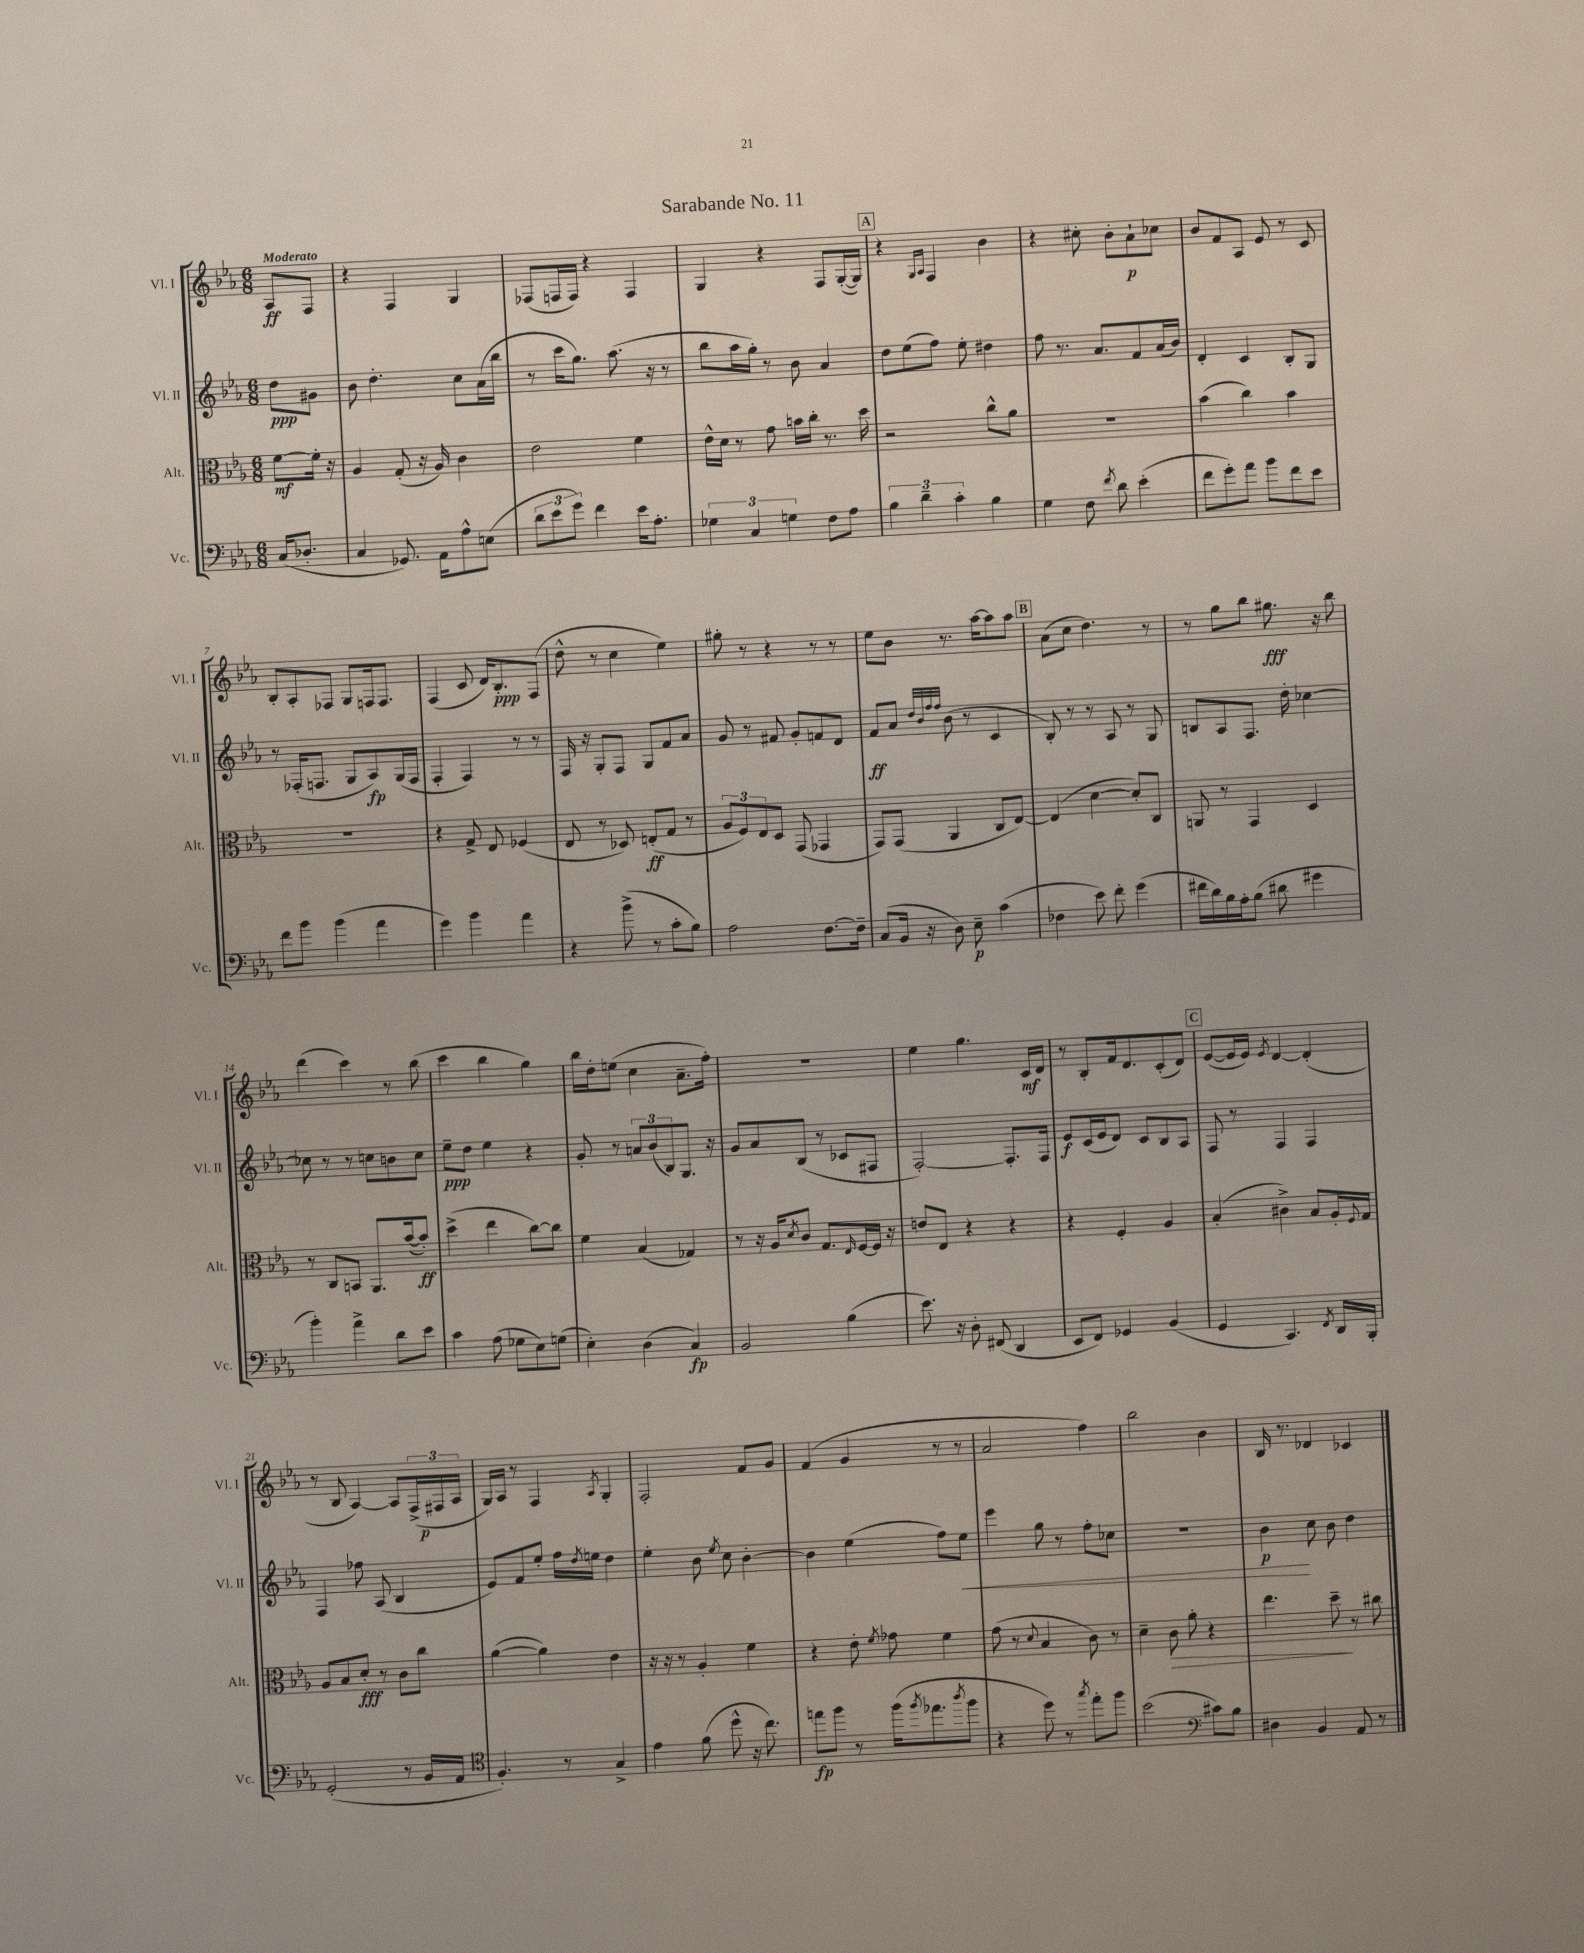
\header { title = "Sarabande No. 11" }
<<
\new StaffGroup <<
\new Staff = "s0" \with { instrumentName = "Vl. I" shortInstrumentName = "Vl. I" } {
    \clef treble \key ees \major \numericTimeSignature \time 6/8 \partial 4 \tempo "Moderato"
    aes8\ff f8 |
    r4 f4 g4 |
    fes8( f16 f16) r4 f4 |
    g4 r4 f8 g16~-.( g16) |
    \mark \markup { \box "A" } r4 \grace { g16 aes16 } f4 bes'4 |
    r4 cis''8-. bes'8-. aes'8-!\p ces''8 |
    bes'8 f'8 aes8 ees'8 r8 c'8 |
    bes8-. aes8-. fes8 g8 f16 f8. |
    f4( c'8 d'16) bes8.-.\ppp f8( |
    d''8-^ r8 c''4 ees''4) |
    gis''8-. r8 r4 r8 r8 |
    ees''8 bes'8 r8. aes''16~ aes''8 aes''8 |
    \mark \markup { \box "B" } aes'8( c''8 d''4.) r8 |
    r8 g''8 bes''8 gis''8.\fff r16 bes''8 |
    d'''4( c'''4) r8 bes''8( |
    c'''4 bes''4 g''4) |
    bes''16 d''16-. e''8( c''4 aes'8.-- f''16-.) |
    r2. |
    ees''4 g''4. c'16\mf d'16 |
    r8 bes8-. f'16 d'8. c'8-.( d'8) |
    \mark \markup { \box "C" } ees'8~( ees'16 ees'16) \acciaccatura { ees'8 } d'4~ d'4-.( |
    r8 bes8 aes4~) aes8 \tuplet 3/2 { f16->( fis16\p aes16 } |
    g16) aes16 r8 f4 \acciaccatura { aes8 } g4-. |
    f2-. f'8 g'8 |
    f'4( g'4 r8 r8 |
    aes'2 f''4) |
    bes''2 bes'4 |
    bes16 r8. des'4 ces'4 \bar "|." |
}
\new Staff = "s1" \with { instrumentName = "Vl. II" shortInstrumentName = "Vl. II" } {
    \clef treble \key ees \major \numericTimeSignature \time 6/8 \partial 4
    d''8\ppp gis'8 |
    bes'8 d''4.-. c''8 aes'16( bes''16 |
    r8 c'''16 g''8.) aes''8.( r16 r8 |
    bes''8 aes''16 g''16-.) r8 bes'8 aes'4 |
    \mark \markup { \box "A" } d''8 ees''8( f''8) ees''8-. dis''4 |
    f''8 r8. aes'8. f'8 aes'16( bes'16) |
    d'4-. c'4 bes8-. g8 |
    r8 fes16-.( f8. g8 aes8\fp) g16( f16 |
    f4-. f4) r8 r8 |
    f16 r16 g8-. f8 g8 f'8 aes'8 |
    g'8 r8 fis'8 g'8-. f'8 d'8 |
    f'8\ff aes'8 \grace { d''32 bes'32 f''32 f''32 } bes'8( r8 c'4 |
    \mark \markup { \box "B" } bes8-.) r8 r8 aes8 r8 g8 |
    b8 aes8 f8. d''16-. ces''4~ |
    ces''8 r8 r8 c''8 b'8 c''8 |
    ees''8--\ppp d''8 ees''4 r4 |
    g'8-. r8 \tuplet 3/2 { a'8 bes'8( bes8) } g8. r16 |
    g'8 aes'8 bes8( r8 ces'8 fis8 |
    f2~-.) f8.-. f16 |
    ees'8\f c'16( ees'16 d'8) c'8 bes8 aes8 |
    \mark \markup { \box "C" } f8 r8 f4 f4 |
    f4 fes''8 aes8( bes4 |
    ees'8) f'8 ees''8-. f''16 \acciaccatura { d''8 } e''16 d''4 |
    ees''4-. bes'8 \acciaccatura { ees''8 } c''8 bes'4~-. |
    bes'4 ees''4( f''8) ees''8\< |
    ees'''4 g''8 r8 f''8-. ces''8 |
    R2. |
    bes'4\p\! c''8 bes'8 d''4 \bar "|." |
}
\new Staff = "s2" \with { instrumentName = "Alt." shortInstrumentName = "Alt." } {
    \clef alto \key ees \major \numericTimeSignature \time 6/8 \partial 4
    f'8~\mf f'16-. r16 |
    aes4 g8-.( r16 aes16) c'4 |
    ees'2 f'4 |
    ees'16-^ d'16 r8 g'8 b'16 c''16-. r8. d''16 |
    \mark \markup { \box "A" } r2 c''8-^ aes'8 |
    R2. |
    bes'4( c''4) bes'4 |
    R2. |
    r4 g8-> ees8 fes4( |
    ees8 r8 des8) e8-.\ff( g8 r8 |
    \tuplet 3/2 { aes8 f8) ees8 } d8 g,8( ges,4 |
    g,8) g,8( aes,4 c8 ees8~) |
    \mark \markup { \box "B" } ees4( d'4~ d'8-.) c8 |
    a,8 r8 g,4 d4 |
    r8 c8 b,8 aes,8. bes'16~( bes'8-.\ff) |
    d''4->( ees''4 c''8~) c''8 |
    f'4 bes4( ges4) |
    r8 r16 aes16 \acciaccatura { d'8 } c'8 g8. \grace { ees16 } f16~ f16 r16 |
    e'8 ees8 r4 r4 |
    r4 f4-. aes4 |
    \mark \markup { \box "C" } bes4-.( cis'4->) bes8 aes16-. \appoggiatura { f8 } g16 |
    aes8 bes8 d'8-.\fff r8 c'8 c''8 |
    aes'4~( aes'4) ees'4 |
    r16 r16 r8 aes4-. f'4 |
    r4 ees'8-. \acciaccatura { f'8 } ges'8 f'4 |
    g'8( r8 \appoggiatura { d'8 } bes4 c'8) r8 |
    d'4-- c'8\> aes'8-. r4 |
    ees''4. d''8--\! r8 cis''8 \bar "|." |
}
\new Staff = "s3" \with { instrumentName = "Vc." shortInstrumentName = "Vc." } {
    \clef bass \key ees \major \numericTimeSignature \time 6/8 \partial 4
    c16( des8.-. |
    c4 ges,8.) aes,16 aes8-^ e8( |
    \tuplet 3/2 { d'8 ees'8 g'8) } f'4 ees'16 aes8.-. |
    \tuplet 3/2 { ges4 c4 g4 } f8 aes8 |
    \mark \markup { \box "A" } \tuplet 3/2 { bes4 d'4-- c'4-. } bes4 |
    g4 f8 \acciaccatura { f'8 } d'8 ees'4-.( |
    f'8 g'8-.) aes'8 bes'8 f'8 ees'8 |
    f'8 bes'8 bes'4( aes'4 |
    g'4) bes'4 aes'4 |
    r4 bes'8->( r8 c'8-. bes8) |
    aes2 f8.~ f16-- |
    c8( bes,16 r16 d8) ees8--\p c'4( |
    \mark \markup { \box "B" } fes4 ees'8) f'8-. g'4( |
    fis'16 d'16) bes16 aes16-. bes8( dis'8 gis'4 |
    bes'4-.) aes'4-> d'8 ees'8 |
    c'4 aes8( ges8 ees8) g8( |
    ees4-.) d4( c4\fp) |
    bes,2 bes4( |
    ees'8.) r16 d8-. fis,8( d,4 |
    ees,8 f,8) ges,4 bes,4( |
    \mark \markup { \box "C" } g,4 c,4.) \acciaccatura { f,8 } d,16 bes,,16-. |
    g,2-.( r8 bes,16 aes,16 |
    \clef tenor f4.-.) r8 g4-> |
    ees'4 f'8( d''8-^ r16 c''8.) |
    e''8\fp f''8 r8 f''16( \acciaccatura { f''8 } ees''8. \acciaccatura { aes''8 } f''8 |
    r4 d''8) r8 \acciaccatura { g''8 } ees''8-. f''8 |
    bes'2( \clef bass cis'8) bes8 |
    dis4 bes,4 aes,8 r8 \bar "|." |
}
>>
>>
